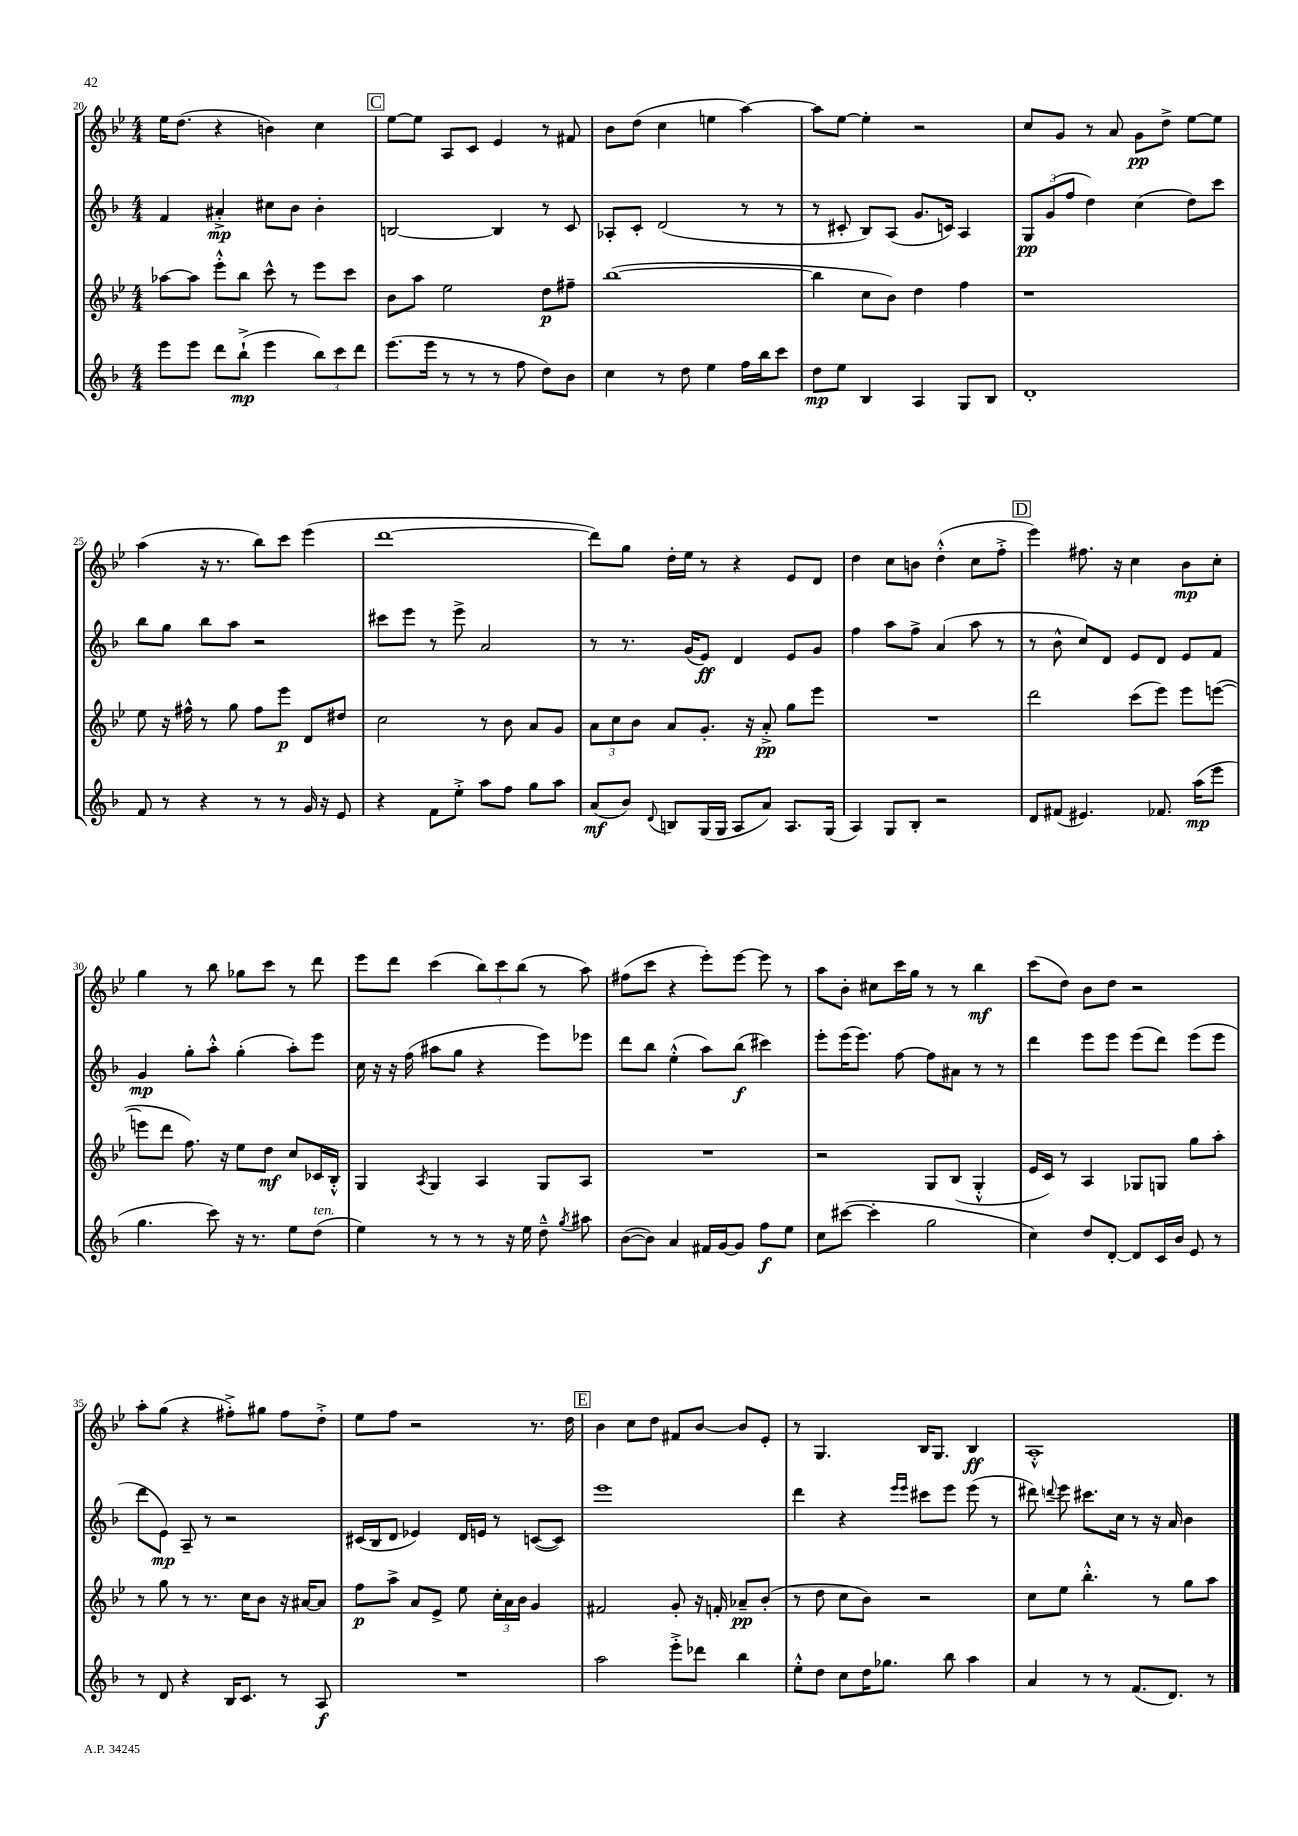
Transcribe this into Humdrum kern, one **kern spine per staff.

**kern	**dynam	**kern	**dynam	**kern	**dynam	**kern	**dynam
*part4	*part4	*part3	*part3	*part2	*part2	*part1	*part1
*staff4	*staff4	*staff3	*staff3	*staff2	*staff2	*staff1	*staff1
*clefG2	*	*clefG2	*	*clefG2	*	*clefG2	*
*k[b-]	*	*k[b-e-]	*	*k[b-]	*	*k[b-e-]	*
*M4/4	*	*M4/4	*	*M4/4	*	*M4/4	*
=20	=20	=20	=20	=20	=20	=20	=20
8eee\L	.	[8aa-X\L	.	4f/	.	16ee-\KL	.
.	.	.	.	.	.	(8.dd\J	.
8eee\J	.	8aa-\J]	.	.	.	.	.
8ddd\L	.	8eee-'^^\L	.	4a#X'^/	mp	4r	.
(8bb-`^\J	mp	8bb-\J	.	.	.	.	.
4eee\	.	8ccc^^\	.	8cc#X\L	.	4bn\)	.
.	.	8r	.	8b-\J	.	.	.
12bb-\L)	.	8eee-\L	.	4b-'\	.	4cc\	.
12ccc\	.	.	.	.	.	.	.
.	.	8ccc\J	.	.	.	.	.
12ddd\J	.	.	.	.	.	.	.
!!LO:REH:place=s1:t=C
=21	=21	=21	=21	=21	=21	=21	=21
(8.eee\L	.	8b-\L	.	[2Bn/	.	[8ee-\L	.
.	.	8aa\J	.	.	.	8ee-\J]	.
16eee\Jk	.	.	.	.	.	.	.
8r	.	2ee-\	.	.	.	8A/L	.
8r	.	.	.	.	.	8c/J	.
8r	.	.	.	4B/]	.	4e-/	.
8ff\	.	.	.	.	.	.	.
8dd\L)	.	8dd\L	p	8r	.	8r	.
8b-\J	.	8ff#X~\J	.	8c/	.	8f#X/	.
=22	=22	=22	=22	=22	=22	=22	=22
4cc\	.	([1bb-	.	8A-X'/L	.	8b-\L	.
.	.	.	.	8c'/J	.	(8dd\J	.
8r	.	.	.	(2d/	.	4cc\	.
8dd\	.	.	.	.	.	.	.
4ee\	.	.	.	.	.	4een\	.
16ff\LL	.	.	.	8r	.	[4aa\)	.
16bb-\J	.	.	.	.	.	.	.
8ccc\J	.	.	.	8r	.	.	.
=23	=23	=23	=23	=23	=23	=23	=23
8dd\L	mp	4bb-\]	.	8r	.	8aa\L]	.
8ee\J	.	.	.	8c#X'/	.	[8ee-\J	.
4B-/	.	8cc\L	.	8B-/L)	.	4ee-'\]	.
.	.	8b-\J)	.	(8A/J	.	.	.
4A/	.	4dd\	.	8.g/L	.	2r	.
.	.	.	.	16cn/Jk)	.	.	.
8G/L	.	4ff\	.	4A/	.	.	.
8B-/J	.	.	.	.	.	.	.
=24	=24	=24	=24	=24	=24	=24	=24
1d'	.	1r	.	12G/L	pp	8cc/L	.
.	.	.	.	(12g/	.	.	.
.	.	.	.	.	.	8g/J	.
.	.	.	.	12ff/J	.	.	.
.	.	.	.	4dd\)	.	8r	.
.	.	.	.	.	.	8a/	.
.	.	.	.	(4cc\	.	8g\L	pp
.	.	.	.	.	.	8dd^\J	.
.	.	.	.	8dd\L)	.	[8ee-\L	.
.	.	.	.	8ccc\J	.	8ee-\J]	.
!!LO:LB:g=z
=25	=25	=25	=25	=25	=25	=25	=25
8f/	.	8ee-\	.	8bb-\L	.	(4aa\	.
8r	.	16r	.	8gg\J	.	.	.
.	.	16ff#X^^\	.	.	.	.	.
4r	.	8r	.	8bb-\L	.	16r	.
.	.	.	.	.	.	8.r	.
.	.	8gg\	.	8aa\J	.	.	.
8r	.	8ff#\L	.	2r	.	8bb-\L)	.
8r	.	8eee-\J	p	.	.	8ccc\J	.
16g/	.	8d/L	.	.	.	(4eee-\	.
16r	.	.	.	.	.	.	.
8e/	.	8dd#X/J	.	.	.	.	.
=26	=26	=26	=26	=26	=26	=26	=26
4r	.	2cc\	.	8ccc#X\L	.	[1ddd	.
.	.	.	.	8eee\J	.	.	.
8f\L	.	.	.	8r	.	.	.
8ee'^\J	.	.	.	8eee^\	.	.	.
8aa\L	.	8r	.	2a/	.	.	.
8ff\J	.	8b-\	.	.	.	.	.
8gg\L	.	8a/L	.	.	.	.	.
8aa\J	.	8g/J	.	.	.	.	.
=27	=27	=27	=27	=27	=27	=27	=27
(8a/L	mf	12a\L	.	8r	.	8ddd\L])	.
.	.	12cc\	.	.	.	.	.
8b-/J)	.	.	.	8.r	.	8gg\J	.
.	.	12b-\J	.	.	.	.	.
8qqd/	.	.	.	.	.	.	.
8Bn/L	.	8a/L	.	.	.	16dd'\LL	.
.	.	.	.	(16g/KL	.	16ee-\JJ	.
(16G/L	.	8.g'/J	.	8e/J)	ff	8r	.
16G/JJ	.	.	.	.	.	.	.
8A/L	.	.	.	4d/	.	4r	.
.	.	16r	.	.	.	.	.
8a/J)	.	8a'^/	pp	.	.	.	.
8.A/L	.	8gg\L	.	8e/L	.	8e-/L	.
.	.	8eee-\J	.	8g/J	.	8d/J	.
(16G/Jk	.	.	.	.	.	.	.
=28	=28	=28	=28	=28	=28	=28	=28
4A/)	.	1r	.	4ff\	.	4dd\	.
8G/L	.	.	.	8aa\L	.	8cc\L	.
8B-'/J	.	.	.	8ff^\J	.	8bn\J	.
2r	.	.	.	(4a/	.	(4dd'^^\	.
.	.	.	.	8aa\	.	8cc\L	.
.	.	.	.	8r	.	8ff'^\J	.
!!LO:REH:place=s1:t=D
=29	=29	=29	=29	=29	=29	=29	=29
8d/L	.	2ddd\	.	8r	.	4eee-\)	.
(8f#X/J	.	.	.	8b-^^\	.	.	.
4.e#X/)	.	.	.	8cc/L)	.	8.ff#X\	.
.	.	.	.	8d/J	.	.	.
.	.	.	.	.	.	16r	.
.	.	(8ccc\L	.	8e/L	.	4cc\	.
8.f-X/	.	8eee-\J)	.	8d/J	.	.	.
.	.	8eee-\L	.	8e/L	.	8b-\L	mp
(16aa\KL	mp	.	.	.	.	.	.
8eee\J	.	([8eeen\J	.	8f/J	.	8cc'\J	.
!!LO:LB:g=z
=30	=30	=30	=30	=30	=30	=30	=30
4.gg\	.	8eeen\L]	.	4g/	mp	4gg\	.
.	.	8ddd\J	.	.	.	.	.
.	.	8.ff\)	.	8gg'\L	.	8r	.
8ccc\)	.	.	.	8aa'^^\J	.	8bb-\	.
.	.	16r	.	.	.	.	.
16r	.	8ee-\L	.	(4gg'\	.	8gg-X\L	.
8.r	.	.	.	.	.	.	.
.	.	8dd\J	mf	.	.	8ccc\J	.
8ee\L	.	8cc/L	.	8aa'\L)	.	8r	.
!LO:TX:a:i:t=ten.	!	!	!	!	!	!	!
(8dd\J	.	16c-X/L	.	8eee\J	.	8ddd\	.
.	.	16B-'^^/JJ	.	.	.	.	.
=31	=31	=31	=31	=31	=31	=31	=31
4ee\)	.	4G/	.	16cc\	.	8eee-\L	.
.	.	.	.	16r	.	.	.
.	.	.	.	16r	.	8ddd\J	.
.	.	.	.	(16ff\	.	.	.
.	.	8qA/	.	.	.	.	.
8r	.	4G/	.	8aa#X\L	.	(4ccc\	.
8r	.	.	.	8gg\J	.	.	.
8r	.	4A/	.	4r	.	12bb-\L)	.
.	.	.	.	.	.	12ccc\	.
16r	.	.	.	.	.	.	.
.	.	.	.	.	.	(12bb-\J	.
16ee\	.	.	.	.	.	.	.
8dd~^^\	.	8G/L	.	8eee\L)	.	8r	.
8qgg/	.	.	.	.	.	.	.
8aa#X\	.	8A/J	.	8eee-X\J	.	8aa\)	.
=32	=32	=32	=32	=32	=32	=32	=32
([8b-\L	.	1r	.	8ddd\L	.	(8ff#X\L	.
8b-\J])	.	.	.	8bb-\J	.	8ccc\J	.
4a/	.	.	.	(4ee'^^\	.	4r	.
16f#X/LL	.	.	.	8aa\L)	.	8eee-'\L)	.
[16g/J	.	.	.	.	.	.	.
8g/J]	.	.	.	(8bb-\J	f	[8eee-\J	.
8ff\L	f	.	.	4ccc#X\)	.	8eee-\]	.
8ee\J	.	.	.	.	.	8r	.
=33	=33	=33	=33	=33	=33	=33	=33
8cc\L	.	2r	.	8eee'\L	.	8aa\L	.
([8ccc#X\J	.	.	.	(16eee\K	.	8b-'\J	.
.	.	.	.	8.eee\J)	.	.	.
4ccc#'\]	.	.	.	.	.	8cc#X\L	.
.	.	.	.	[8ff\	.	16ccc\L	.
.	.	.	.	.	.	16gg\JJ	.
2gg\	.	8G/L	.	8ff\L]	.	8r	.
.	.	(8B-/J	.	8a#X\J	.	8r	.
.	.	4G'^^/	.	8r	.	4bb-\	mf
.	.	.	.	8r	.	.	.
=34	=34	=34	=34	=34	=34	=34	=34
4cc\)	.	16e-/LL	.	4ddd\	.	(8ccc\L	.
.	.	16c/JJ)	.	.	.	.	.
.	.	8r	.	.	.	8dd\J)	.
8dd/L	.	4A/	.	8eee\L	.	8b-\L	.
[8d'/J	.	.	.	8eee\J	.	8dd\J	.
8d/L]	.	8G-X/L	.	(8eee\L	.	2r	.
16c/L	.	8Gn/J	.	8ddd\J)	.	.	.
16b-/JJ	.	.	.	.	.	.	.
8e/	.	8gg\L	.	(8eee\L	.	.	.
8r	.	8aa'\J	.	8eee\J	.	.	.
!!LO:LB:g=z
=35	=35	=35	=35	=35	=35	=35	=35
8r	.	8r	.	8ddd\L	.	8aa'\L	.
8d/	.	8gg\	.	8e\J)	mp	(8gg\J	.
4r	.	8r	.	8A~/	.	4r	.
.	.	8.r	.	8r	.	.	.
16B-/KL	.	.	.	2r	.	8ff#X'^\L)	.
8.c/J	.	16cc\KL	.	.	.	.	.
.	.	8b-\J	.	.	.	8gg#X\J	.
8r	.	16r	.	.	.	8ff#\L	.
.	.	[16a#X/KL	.	.	.	.	.
8A/	f	8a#/J]	.	.	.	8dd'^\J	.
=36	=36	=36	=36	=36	=36	=36	=36
1r	.	8ff\L	p	(16c#X/LL	.	8ee-\L	.
.	.	.	.	16B-/J	.	.	.
.	.	8aa^\J	.	8d/J	.	8ff\J	.
.	.	8a/L	.	4e-X/)	.	2r	.
.	.	8e-^/J	.	.	.	.	.
.	.	8ee-\	.	16d/LL	.	.	.
.	.	.	.	16en/JJ	.	.	.
.	.	24cc'\LL	.	8r	.	.	.
.	.	24a\	.	.	.	.	.
.	.	24b-\JJ	.	.	.	.	.
.	.	4g/	.	([8cn/L	.	8.r	.
.	.	.	.	8c/J])	.	.	.
.	.	.	.	.	.	16dd\	.
!!LO:REH:place=s1:t=E
=37	=37	=37	=37	=37	=37	=37	=37
2aa\	.	2f#X/	.	1eee	.	4b-\	.
.	.	.	.	.	.	8cc\L	.
.	.	.	.	.	.	8dd\J	.
8eee'^\L	.	8g'/	.	.	.	8f#X/L	.
8ddd-X\J	.	16r	.	.	.	[8b-/J	.
.	.	16fn'/	.	.	.	.	.
4bb-\	.	8a-X~/L	pp	.	.	8b-/L]	.
.	.	(8b-'/J	.	.	.	8e-'/J	.
=38	=38	=38	=38	=38	=38	=38	=38
8ee'^^\L	.	8r	.	4ddd\	.	8r	.
8dd\J	.	8dd\	.	.	.	4.G/	.
8cc\L	.	8cc\L	.	4r	.	.	.
16dd\K	.	8b-\J)	.	.	.	.	.
8.gg-X\J	.	.	.	.	.	.	.
.	.	.	.	16qqeee/LL	.	.	.
.	.	.	.	16qqeee/JJ	.	.	.
.	.	2r	.	8ccc#X\L	.	16B-/KL	.
.	.	.	.	.	.	8.G/J	.
8bb-\	.	.	.	8eee\J	.	.	.
4aa\	.	.	.	(8eee\	.	4B-/	ff
.	.	.	.	8r	.	.	.
=39	=39	=39	=39	=39	=39	=39	=39
4a/	.	8cc\L	.	8ddd#X\)	.	1A'^^	.
.	.	.	.	8qqdddn/	.	.	.
.	.	8ee-\J	.	8eee\	.	.	.
8r	.	4.bb-'^^\	.	8.ccc#X\L	.	.	.
8r	.	.	.	.	.	.	.
.	.	.	.	16cc\Jk	.	.	.
(8.f/L	.	.	.	8r	.	.	.
.	.	8r	.	16r	.	.	.
8.d/J)	.	.	.	16a/	.	.	.
.	.	8gg\L	.	4b-\	.	.	.
8r	.	8aa\J	.	.	.	.	.
==	==	==	==	==	==	==	==
*-	*-	*-	*-	*-	*-	*-	*-
